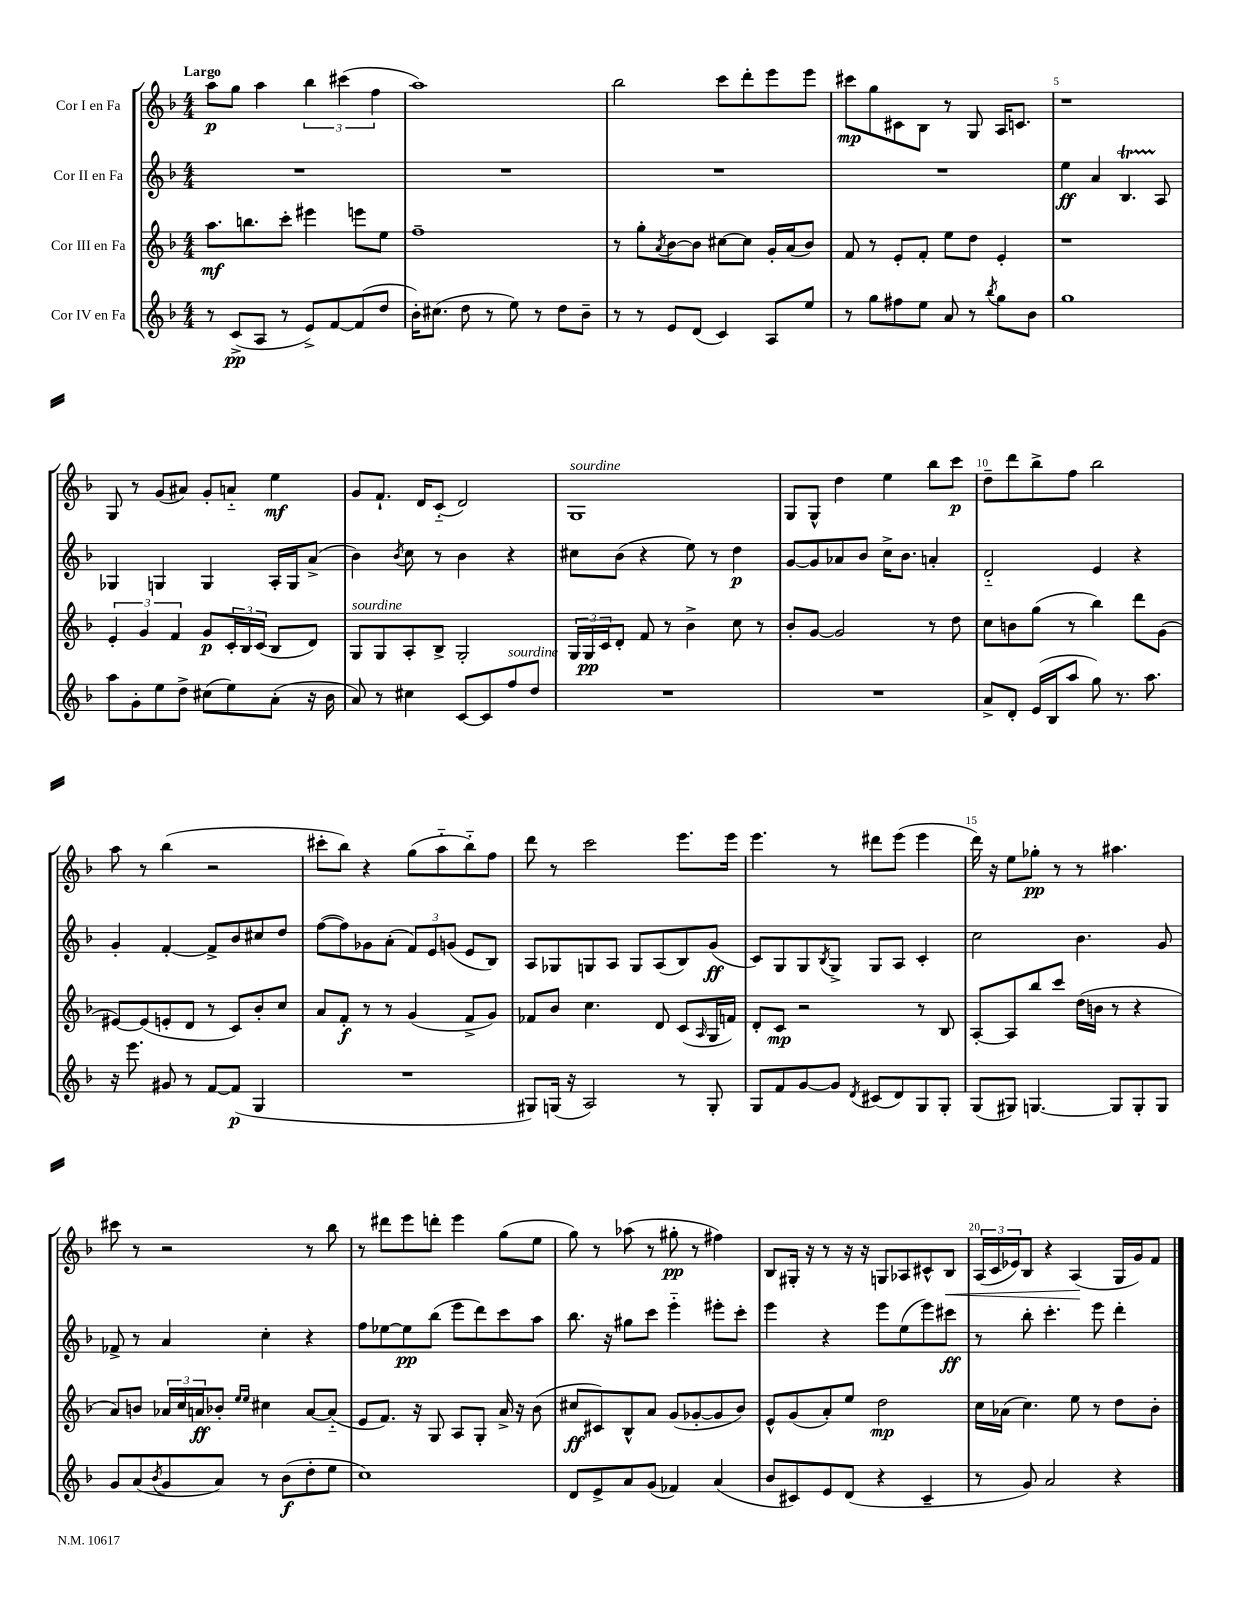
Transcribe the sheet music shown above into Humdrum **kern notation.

**kern	**dynam	**kern	**dynam	**kern	**dynam	**kern	**dynam
*part4	*part4	*part3	*part3	*part2	*part2	*part1	*part1
*staff4	*staff4	*staff3	*staff3	*staff2	*staff2	*staff1	*staff1
*I"Cor IV en Fa	*	*I"Cor III en Fa	*	*I"Cor II en Fa	*	*I"Cor I en Fa	*
*clefG2	*	*clefG2	*	*clefG2	*	*clefG2	*
*k[b-]	*	*k[b-]	*	*k[b-]	*	*k[b-]	*
*M4/4	*	*M4/4	*	*M4/4	*	*M4/4	*
=1	=1	=1	=1	=1	=1	=1	=1
!	!	!	!	!	!	!LO:TX:a:B:t=Largo	!
8r	.	8.aa\L	mf	1r	.	8aa\L	p
(8c^/L	pp	.	.	.	.	8gg\J	.
.	.	8.bbn\	.	.	.	.	.
8A/J	.	.	.	.	.	4aa\	.
8r	.	8ccc'\J	.	.	.	.	.
8e^/L)	.	4eee#X\	.	.	.	6bb-\	.
[8f/	.	.	.	.	.	.	.
.	.	.	.	.	.	(6ccc#X\	.
(8f/]	.	8eeen\L	.	.	.	.	.
.	.	.	.	.	.	6ff\	.
8dd/J	.	8ee\J	.	.	.	.	.
=2	=2	=2	=2	=2	=2	=2	=2
16b-'\KL)	.	1ff~	.	1r	.	1aa)	.
(8.cc#X\J	.	.	.	.	.	.	.
8dd\	.	.	.	.	.	.	.
8r	.	.	.	.	.	.	.
8ee\)	.	.	.	.	.	.	.
8r	.	.	.	.	.	.	.
8dd\L	.	.	.	.	.	.	.
8b-~\J	.	.	.	.	.	.	.
=3	=3	=3	=3	=3	=3	=3	=3
8r	.	8r	.	1r	.	2bb-\	.
8r	.	8gg'\L	.	.	.	.	.
.	.	8qa/	.	.	.	.	.
8e/L	.	[8b-\	.	.	.	.	.
(8d/J	.	8b-\J]	.	.	.	.	.
4c/)	.	[8cc#X\L	.	.	.	8ccc\L	.
.	.	8cc#\J]	.	.	.	8ddd'\	.
8A/L	.	16g'/LL	.	.	.	8eee\	.
.	.	(16a/J	.	.	.	.	.
8ee/J	.	8b-/J)	.	.	.	8eee\J	.
=4	=4	=4	=4	=4	=4	=4	=4
8r	.	8f/	.	1r	.	8ccc#X\L	mp
8gg\L	.	8r	.	.	.	8gg\	.
8ff#X\	.	8e'/L	.	.	.	8c#X\	.
8ee\J	.	8f'/J	.	.	.	8B-\J	.
8a/	.	8ee\L	.	.	.	8r	.
8r	.	8dd\J	.	.	.	8G/	.
8qbb-/	.	.	.	.	.	.	.
8gg\L	.	4e'/	.	.	.	16A/KL	.
.	.	.	.	.	.	8.cn/J	.
8b-\J	.	.	.	.	.	.	.
=5	=5	=5	=5	=5	=5	=5	=5
1gg	.	1r	.	4ee\	ff	1r	.
.	.	.	.	4a/	.	.	.
.	.	.	.	4.B-T/	.	.	.
.	.	.	.	8A/	.	.	.
!!LO:LB:g=z
=6	=6	=6	=6	=6	=6	=6	=6
8aa\L	.	6e'/	.	4G-X/	.	8G/	.
8g'\	.	.	.	.	.	8r	.
.	.	6g/	.	.	.	.	.
8ee\	.	.	.	4Gn/	.	(8g/L	.
.	.	6f/	.	.	.	.	.
8dd^\J	.	.	.	.	.	8a#X/J)	.
(8cc#X\L	.	8g/L	p	4G/	.	8g'/L	.
8ee\)	.	24c'/L	.	.	.	8an/J	.
.	.	24B-/	.	.	.	.	.
.	.	(24c/JJ	.	.	.	.	.
(8a'\J	.	8B-/L	.	16A'/LL	.	4ee\	mf
.	.	.	.	16G/J	.	.	.
16r	.	8d/J)	.	(8a^/J	.	.	.
16b-\	.	.	.	.	.	.	.
=7	=7	=7	=7	=7	=7	=7	=7
!	!	!LO:TX:a:i:t=sourdine	!	!	!	!	!
8a/)	.	8G/L	.	4b-\)	.	8g/L	.
8r	.	8G/	.	.	.	8.f`/J	.
.	.	.	.	8qb-/	.	.	.
4cc#X\	.	8A'/	.	8cc\	.	.	.
.	.	.	.	.	.	16d/KL	.
.	.	8B-^/J	.	8r	.	(8c/J	.
[8c/L	.	2G'/	.	4b-\	.	2d/)	.
8c/]	.	.	.	.	.	.	.
!LO:TX:a:i:t=sourdine	!	!	!	!	!	!	!
8ff/	.	.	.	4r	.	.	.
8dd/J	.	.	.	.	.	.	.
=8	=8	=8	=8	=8	=8	=8	=8
!	!	!	!	!	!	!LO:TX:a:i:t=sourdine	!
1r	.	24G/LL	.	8cc#X\L	.	1G	.
.	.	24G/	pp	.	.	.	.
.	.	24c/J	.	.	.	.	.
.	.	8d'/J	.	(8b-\J	.	.	.
.	.	8f/	.	4r	.	.	.
.	.	8r	.	.	.	.	.
.	.	4b-^\	.	8ee\)	.	.	.
.	.	.	.	8r	.	.	.
.	.	8cc\	.	4dd\	p	.	.
.	.	8r	.	.	.	.	.
=9	=9	=9	=9	=9	=9	=9	=9
1r	.	8b-'/L	.	[8g/L	.	8G/L	.
.	.	[8g/J	.	8g/]	.	8G^^/J	.
.	.	2g/]	.	8a-X/	.	4dd\	.
.	.	.	.	8b-/J	.	.	.
.	.	.	.	16cc^\KL	.	4ee\	.
.	.	.	.	8.b-\J	.	.	.
.	.	8r	.	4an'/	.	8bb-\L	.
.	.	8dd\	.	.	.	8ccc\J	p
=10	=10	=10	=10	=10	=10	=10	=10
8a^/L	.	8cc\L	.	2d/	.	8dd~\L	.
8d'/J	.	8bn\	.	.	.	8ddd\	.
(16e/LL	.	(8gg\J	.	.	.	8bb-^\	.
16B-/J	.	.	.	.	.	.	.
8aa/J	.	8r	.	.	.	8ff\J	.
8gg\)	.	4bb-\)	.	4e/	.	2bb-\	.
8.r	.	.	.	.	.	.	.
.	.	8ddd\L	.	4r	.	.	.
8.aa\	.	.	.	.	.	.	.
.	.	(8g\J	.	.	.	.	.
!!LO:LB:g=z
=11	=11	=11	=11	=11	=11	=11	=11
16r	.	[8e#X/L)	.	4g'/	.	8aa\	.
8.eee\	.	.	.	.	.	.	.
.	.	(8e#/]	.	.	.	8r	.
8g#X/	.	8en'/	.	[4f'/	.	(4bb-\	.
8r	.	8d/J	.	.	.	.	.
[8f/L	.	8r	.	8f^/L]	.	2r	.
(8f/J]	p	8c/L)	.	8b-/	.	.	.
4G/	.	8b-'/	.	8cc#X/	.	.	.
.	.	8cc/J	.	8dd/J	.	.	.
=12	=12	=12	=12	=12	=12	=12	=12
1r	.	8a/L	.	([8ff\L	.	8ccc#X'\L	.
.	.	8f'/J	f	8ff\])	.	8bb-\J)	.
.	.	8r	.	8g-X\	.	4r	.
.	.	8r	.	(8a'\J	.	.	.
.	.	(4g/	.	12f/L)	.	(8gg\L	.
.	.	.	.	12e/	.	.	.
.	.	.	.	.	.	8aa\	.
.	.	.	.	(12gn/J	.	.	.
.	.	8f^/L	.	8e/L	.	8bb-\)	.
.	.	8g/J)	.	8B-/J)	.	8ff\J	.
=13	=13	=13	=13	=13	=13	=13	=13
8G#X/L)	.	8f-X/L	.	8A/L	.	8ddd\	.
(16Gn/Jk	.	8b-/J	.	8G-X/	.	8r	.
16r	.	.	.	.	.	.	.
2A/)	.	4.cc\	.	8Gn/	.	2ccc\	.
.	.	.	.	8A/J	.	.	.
.	.	.	.	8G/L	.	.	.
.	.	8d/	.	(8A/	.	.	.
8r	.	(8c/L	.	8B-/)	.	8.eee\L	.
.	.	16qqA/	.	.	.	.	.
8G'/	.	16G/L	.	(8g/J	ff	.	.
.	.	16fn/JJ)	.	.	.	16eee\Jk	.
=14	=14	=14	=14	=14	=14	=14	=14
8G/L	.	8d'/L	.	8c/L)	.	4.eee\	.
8f/	.	8c/J	mp	8G/	.	.	.
[8g/	.	2r	.	8G/	.	.	.
.	.	.	.	8qB-/	.	.	.
8g/J]	.	.	.	8G^/J	.	8r	.
8qd/	.	.	.	.	.	.	.
(8c#X/L	.	.	.	8G/L	.	8ddd#X\L	.
8d/)	.	.	.	8A/J	.	(8eee\J	.
8G/	.	8r	.	4c'/	.	4eee\	.
8G'/J	.	8B-/	.	.	.	.	.
=15	=15	=15	=15	=15	=15	=15	=15
(8G/L	.	[8A'/L	.	2cc\	.	16ddd\)	.
.	.	.	.	.	.	16r	.
8G#X/J)	.	8A/]	.	.	.	8ee\L	.
[4.Gn/	.	8bb-/	.	.	.	8gg-X'\J	pp
.	.	8ccc/J	.	.	.	8r	.
.	.	(16dd\LL	.	4.b-\	.	8r	.
.	.	16bn\JJ	.	.	.	.	.
8G/L]	.	8r	.	.	.	4.aa#X\	.
8G'/	.	4r	.	.	.	.	.
8G/J	.	.	.	8g/	.	.	.
!!LO:LB:g=z
=16	=16	=16	=16	=16	=16	=16	=16
8g/L	.	8a/L)	.	8f-X^/	.	8ccc#X\	.
(8a/	.	8bn/J	.	8r	.	8r	.
8qb-/	.	.	.	.	.	.	.
8g/	.	24a-X/LL	.	4a/	.	2r	.
.	.	24cc/	.	.	.	.	.
.	.	24an/J	ff	.	.	.	.
8a/J)	.	8b-X'/J	.	.	.	.	.
.	.	16qqee/LL	.	.	.	.	.
.	.	16qqee/JJ	.	.	.	.	.
8r	.	4cc#X\	.	4cc'\	.	.	.
(8b-\L	f	.	.	.	.	.	.
8dd'\	.	[8a/L	.	4r	.	8r	.
8ee\J	.	(8a/J]	.	.	.	8bb-\	.
=17	=17	=17	=17	=17	=17	=17	=17
1cc)	.	8e/L	.	8ff\L	.	8r	.
.	.	8.f/J)	.	[8ee-X\	.	8ddd#X\L	.
.	.	.	.	8ee-\]	pp	8eee\	.
.	.	16r	.	.	.	.	.
.	.	8G/	.	(8bb-\J	.	8dddn'\J	.
.	.	8A/L	.	8eee\L	.	4eee\	.
.	.	8G'/J	.	8ddd\)	.	.	.
.	.	16a^/	.	8ccc\	.	(8gg\L	.
.	.	16r	.	.	.	.	.
.	.	(8b-\	.	8aa\J	.	8ee\J	.
=18	=18	=18	=18	=18	=18	=18	=18
8d/L	.	8cc#X/L	ff	8.bb-\	.	8gg\)	.
8e^/	.	8c#X/)	.	.	.	8r	.
.	.	.	.	16r	.	.	.
8a/	.	8B-^^/	.	8gg#X\L	.	(8aa-X\	.
(8g/J	.	8a/J	.	8ccc\J	.	8r	.
4f-X/)	.	(8g/L	.	4eee\	.	8gg#X'\	pp
.	.	[8g-X'/	.	.	.	8r	.
(4a/	.	8g-/]	.	8eee#X'\L	.	4ff#X\)	.
.	.	8b-/J)	.	8ccc'\J	.	.	.
=19	=19	=19	=19	=19	=19	=19	=19
8b-/L	.	8e^^/L	.	4eee\	.	8B-/L	.
8c#X/)	.	(8g/	.	.	.	16G#X'/Jk	.
.	.	.	.	.	.	16r	.
8e/	.	8a'/)	.	4r	.	8r	.
(8d/J	.	8ee/J	.	.	.	16r	.
.	.	.	.	.	.	16r	.
4r	.	2dd\	mp	8eee\L	.	8Gn/L	.
.	.	.	.	(8ee\	.	8A-X/	.
4c#~/	.	.	.	8eee\)	.	8c#X^^/	.
!	!	!	!	!	!	!	!LO:HP:b
.	.	.	.	8ccc#X\J	ff	8B-/J	<
=20	=20	=20	=20	=20	=20	=20	=20
8r	.	16cc\LL	.	8r	.	(24A/LL	.
.	.	.	.	.	.	24c/	.
.	.	(16a-X\JJ	.	.	.	.	.
.	.	.	.	.	.	24e-X/J)	.
8g/)	.	4.cc\)	.	8bb-'\	.	8B-/J	.
2a/	.	.	.	4.ccc'\	.	4r	.
.	.	8ee\	.	.	.	(4A/	.
.	.	8r	.	8eee\	.	.	.
4r	.	8dd\L	.	4ddd'\	.	16G/LL	[
.	.	.	.	.	.	16g/J)	.
.	.	8b-'\J	.	.	.	8f/J	.
==	==	==	==	==	==	==	==
*-	*-	*-	*-	*-	*-	*-	*-
